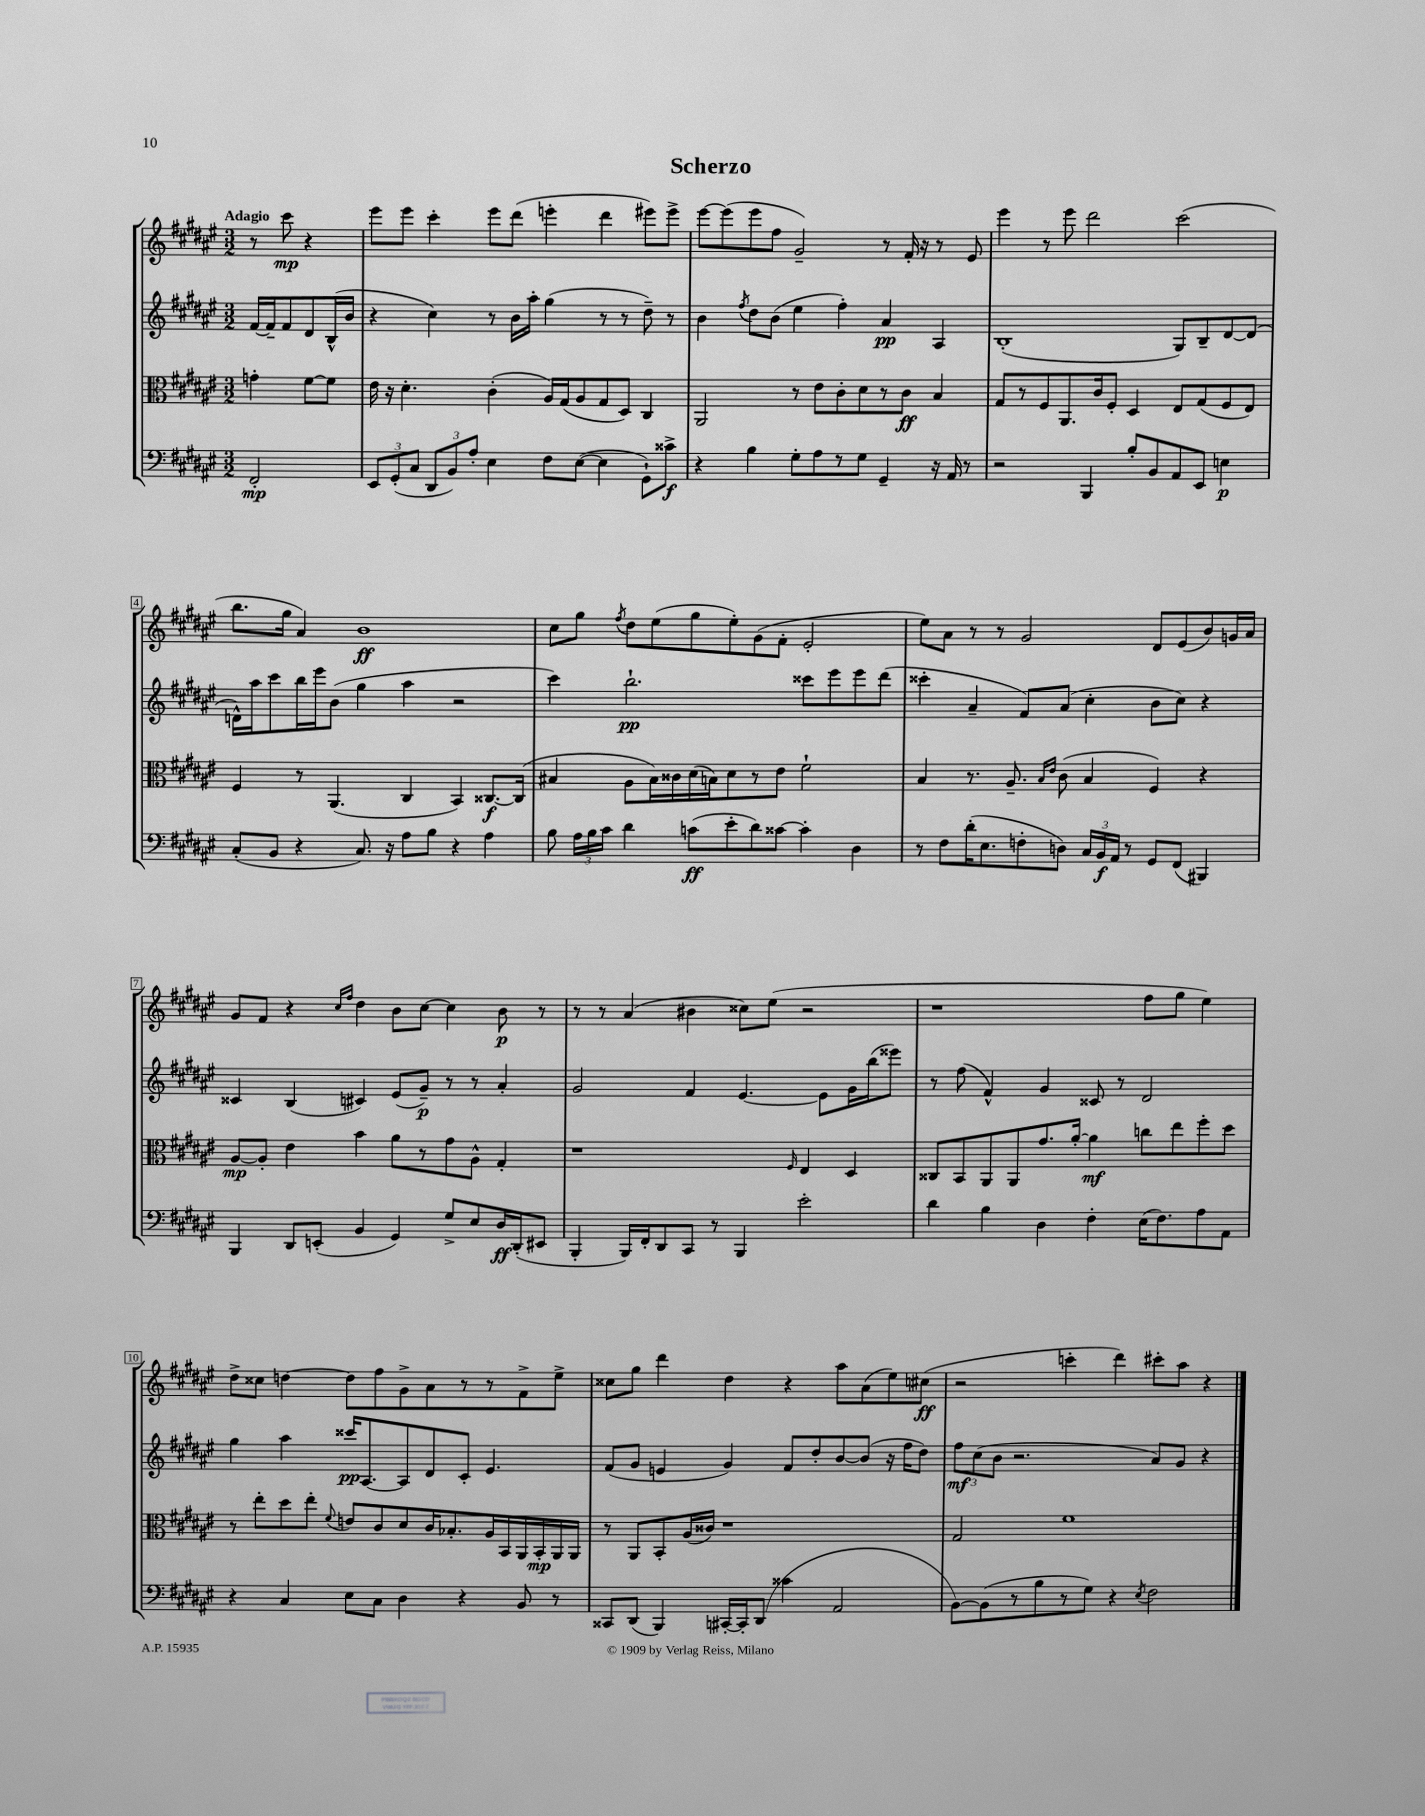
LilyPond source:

\header { title = "Scherzo" }
<<
\new StaffGroup <<
\new Staff = "s0" {
    \clef treble \key fis \major \numericTimeSignature \time 3/2 \partial 2 \tempo "Adagio"
    \autoBeamOff r8 cis'''8\mp r4 |
    eis'''8[ eis'''8] cis'''4-. eis'''8[ dis'''8]( e'''4-. dis'''4 eis'''8[) eis'''8]-> |
    eis'''8[~ eis'''8( eis'''8 fis''8] gis'2--) r8 fis'16-. r16 r8 eis'8 |
    eis'''4 r8 eis'''8 dis'''2 cis'''2( |
    b''8.[ gis''16] ais'4) b'1\ff |
    cis''8[ gis''8] \acciaccatura { fis''8 } dis''8[ eis''8( gis''8 eis''8-.) gis'8( fis'8]-. eis'2-. |
    eis''8[) ais'8] r8 r8 gis'2 dis'8[ eis'8( b'8) g'16 ais'16] |
    gis'8[ fis'8] r4 \grace { cis''16[ fis''16] } dis''4 b'8[ cis''8]~ cis''4 b'8\p r8 |
    r8 r8 ais'4( bis'4 cisis''8[) eis''8]( r2 |
    r1 fis''8[ gis''8] eis''4) |
    dis''8[-> cisis''8] d''4~ d''8[ fis''8 gis'8-> ais'8 r8 r8 fis'8-> eis''8]-> |
    cisis''8[ gis''8] dis'''4 dis''4 r4 ais''8[ ais'8( eis''8) cis''8]\ff( |
    r2 c'''4-. dis'''4) cis'''8[-. ais''8] r4 \bar "|." |
}
\new Staff = "s1" {
    \clef treble \key fis \major \numericTimeSignature \time 3/2 \partial 2
    \autoBeamOff fis'16[~ fis'16-- fis'8 dis'8 b16-^( b'16] |
    r4 cis''4) r8 b'16[ ais''16]-. gis''4( r8 r8 dis''8--) r8 |
    b'4 \acciaccatura { fis''8 } dis''8[ b'8]( eis''4 fis''4-.) ais'4\pp ais4 |
    b1-.( gis8[) b8-- dis'8~ dis'8]( |
    d'16[-^) ais''16 cis'''8 b''16 eis'''16 b'8]( gis''4 ais''4 r2 |
    cis'''4) b''2.-!\pp cisis'''8[ eis'''8 eis'''8 dis'''8]( |
    cisis'''4-. ais'4-- fis'8[) ais'8]( cis''4-. b'8[ cis''8]) r4 |
    cisis'4 b4( cis'4) eis'8[( gis'8]--\p) r8 r8 ais'4-. |
    gis'2 fis'4 eis'4.~ eis'8[ gis'16 b''16( eisis'''8]) |
    r8 fis''8( fis'4-^) gis'4 cisis'8 r8 dis'2 |
    gis''4 ais''4 cisis'''16[\pp ais8.~ ais8 dis'8 cis'8]-. eis'4. |
    fis'8[( gis'8] e'4 gis'4) fis'8[ dis''8-. b'8~ b'8]( r16 fis''16[ dis''8]) |
    \tuplet 3/2 { fis''8[\mf cis''8( b'8] } r2. ais'8[) gis'8] r4 \bar "|." |
}
\new Staff = "s2" {
    \clef alto \key fis \major \numericTimeSignature \time 3/2 \partial 2
    \autoBeamOff g'4-. fis'8[~ fis'8] |
    eis'16 r16 dis'4.-. cis'4-.( ais16[) gis16( ais8 gis8 dis8]) cis4 |
    ais,2 r8 eis'8[ cis'8-. dis'8 r8 cis'8]\ff b4 |
    gis8[ r8 fis8 ais,8. cis'16 fis8]-. dis4 eis8[ gis8( fis8 eis8]) |
    fis4 r8 ais,4.( cis4 b,4) cisis8.[~\f cisis16]( |
    bis4 ais8[ bis16) cisis'16 dis'16( b16) dis'8 r8 eis'8] fis'2-! |
    b4 r8. ais8.-- \grace { b16[ eis'16] } cis'8( b4 fis4) r4 |
    ais8[~\mp ais8]-. eis'4 b'4 ais'8[ r8 gis'8 ais8]-^ gis4-. |
    r1 \grace { fis16 } eis4 dis4 |
    cisis8[ b,8 ais,8 ais,8 gis'8. ais'16]~-. ais'4\mf c''8[ eis''8 fis''8-. dis''8] |
    r8 eis''8[-. dis''8 eis''8]-. \appoggiatura { fis'8 } e'8[ cis'8 dis'8 cis'16 bes8.-. ais16 b,16 ais,16 b,16-.\mp ais,16 ais,16] |
    r8 ais,8[ b,8-. ais16( cisis'16]) r1 |
    gis2 fis'1 \bar "|." |
}
\new Staff = "s3" {
    \clef bass \key fis \major \numericTimeSignature \time 3/2 \partial 2
    \autoBeamOff fis,2-.\mp |
    \tuplet 3/2 { eis,8[ gis,8-.( cis8] } \tuplet 3/2 { dis,8[ b,8) ais8]-. } eis4 fis8[ eis8]~( eis4 gis,8[-!) cisis'8]->\f |
    r4 b4 gis8[-. ais8 r8 gis8] gis,4-- r16 ais,16 r8 |
    r2 b,,4 b8[-. b,8 ais,8 eis,8] e4\p |
    cis8[-.( b,8] r4 cis8.) r16 ais8[ b8] r4 ais4 |
    b8 \tuplet 3/2 { ais16[ b16 cis'16] } dis'4 c'8[\ff( eis'8-. dis'8) cisis'8]~ cisis'4-. dis4 |
    r8 fis8[ dis'16-.( eis8. f8-. d8]) \tuplet 3/2 { cis16[ b,16\f ais,16] } r8 gis,8[ fis,8]( bis,,4) |
    b,,4 dis,8[ e,8]-.( b,4 gis,4) gis8[-> eis8 dis16\ff dis,16-.( eis,8] |
    b,,4-. b,,16[) fis,16-. dis,8 cis,8] r8 b,,4 eis'2-. |
    dis'4 b4 dis4 fis4-. eis16[( fis8.) ais8 ais,8] |
    r4 cis4 eis8[ cis8] dis4 r4 b,8 r8 |
    cisis,8[ dis,8]( b,,4) cis,16[~-. cis,16-. dis,8]( cisis'4 ais,2 |
    b,8[~) b,8( r8 b8 r8 gis8]) r4 \acciaccatura { eis8 } fis2 \bar "|." |
}
>>
>>
\layout { \context { \Score \override BarNumber.stencil = #(make-stencil-boxer 0.1 0.3 ly:text-interface::print) } }
